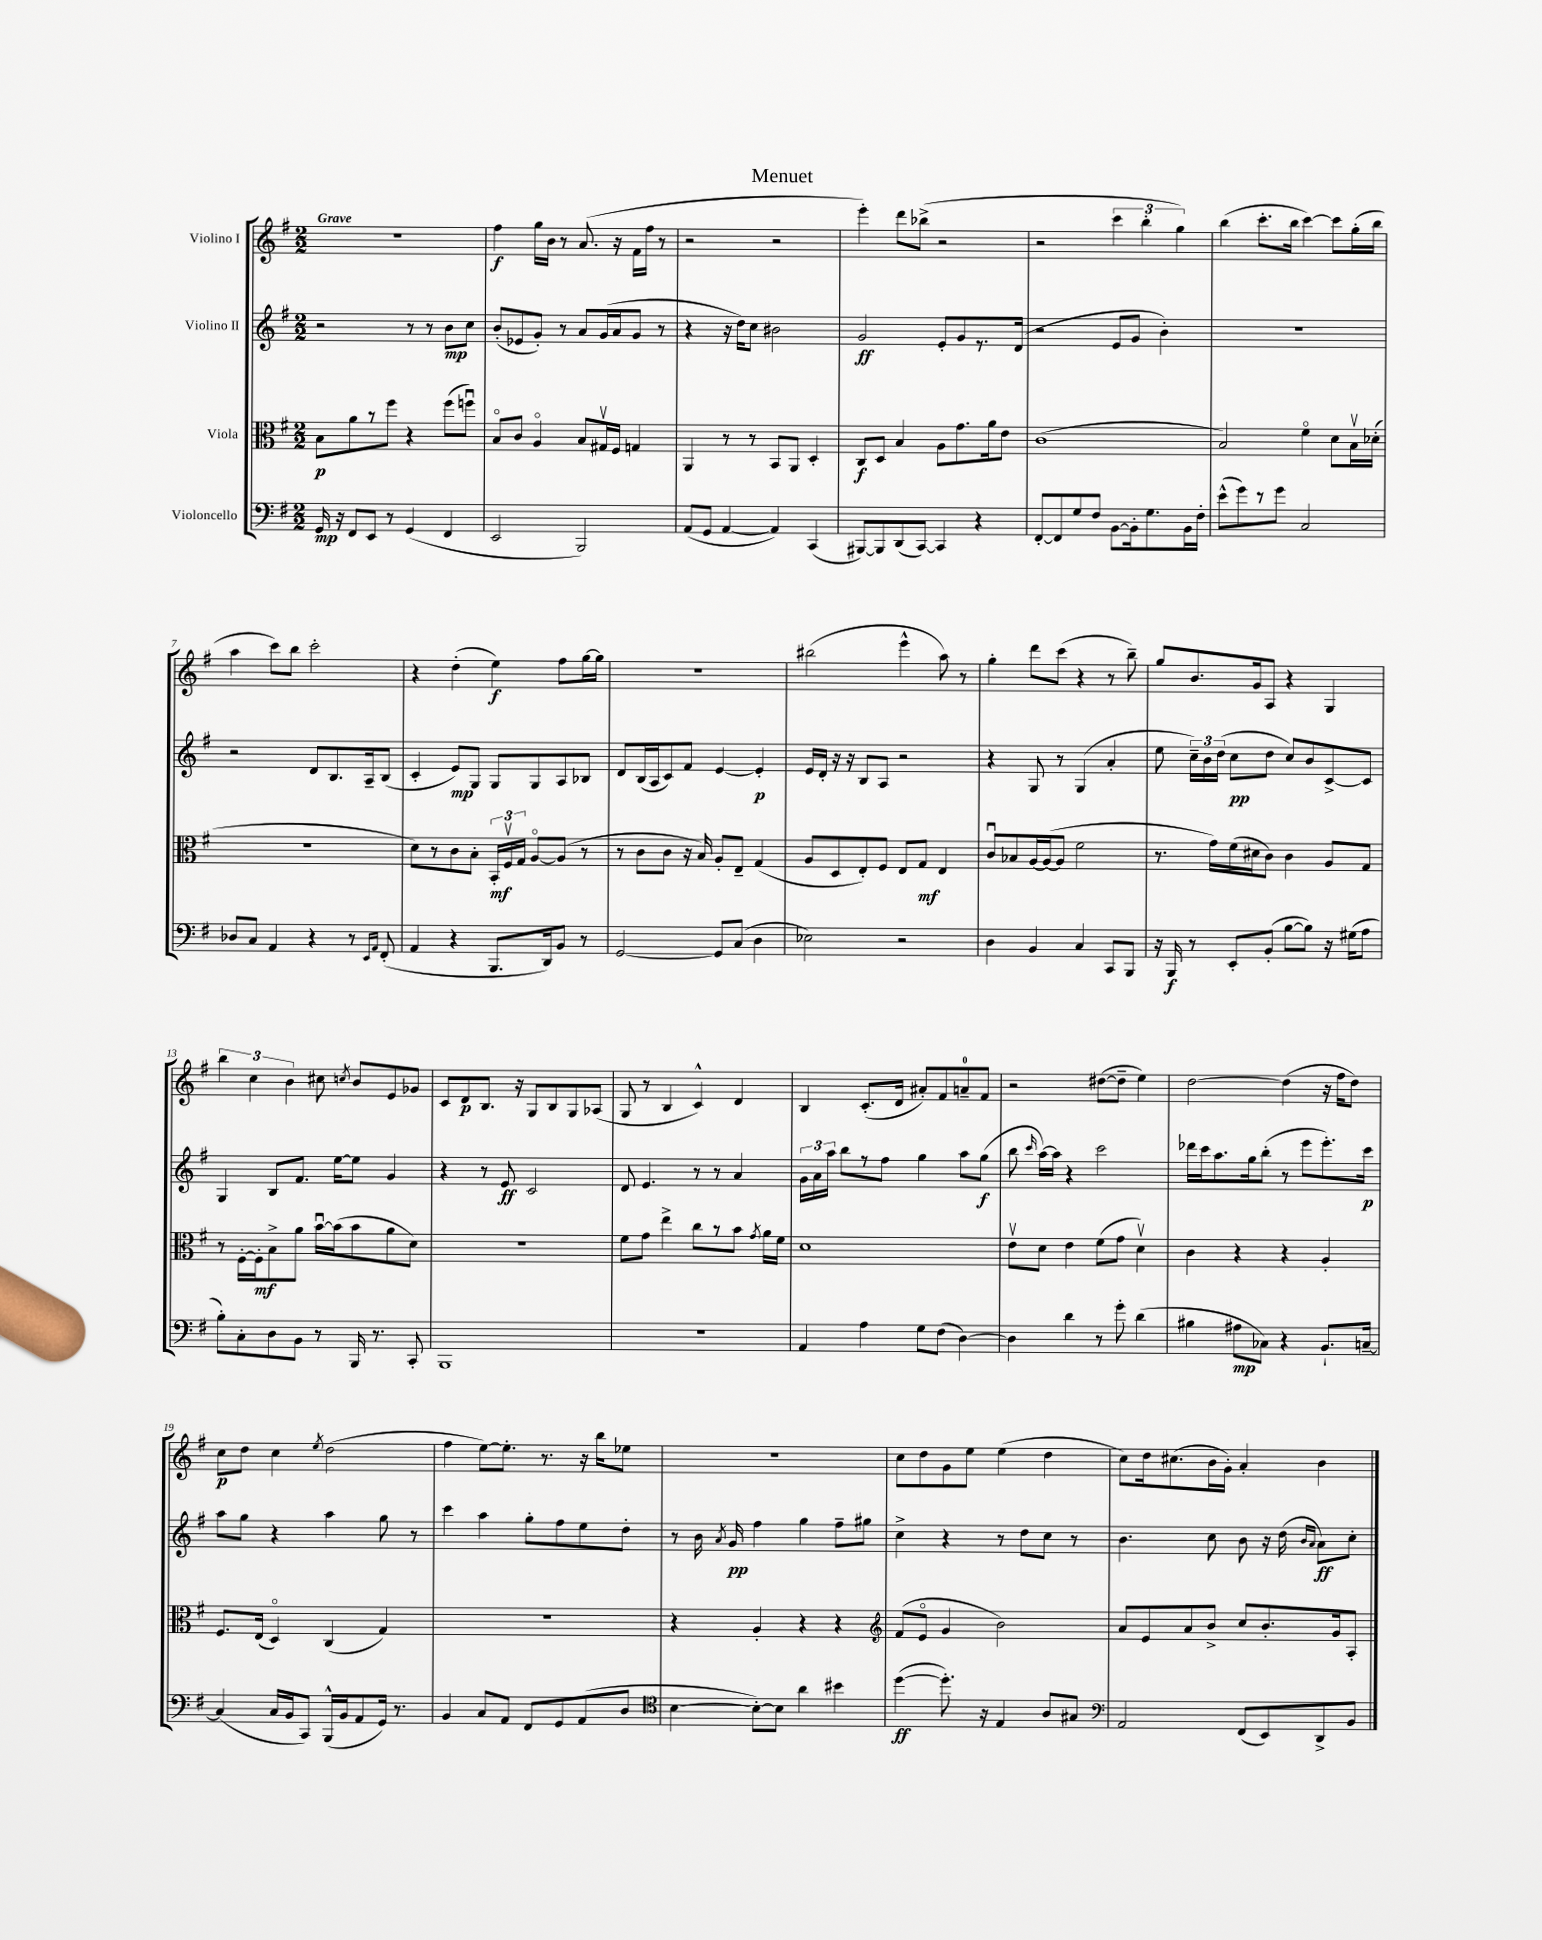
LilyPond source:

\header { title = "Menuet" }
<<
\new StaffGroup <<
\new Staff = "s0" \with { instrumentName = "Violino I" } {
    \clef treble \key g \major \numericTimeSignature \time 2/2 \tempo "Grave"
    \autoBeamOff R1 |
    fis''4\f g''16[ b'16] r8 a'8.( r16 fis'16[ fis''16] r8 |
    r2 r2 |
    e'''4-.) d'''8[ bes''8]->( r2 |
    r2 \tuplet 3/2 { c'''4 b''4-. g''4) } |
    b''4( c'''8.[-. b''16] c'''4~) c'''8[ g''16-.( b''16] |
    a''4 c'''8[) b''8] c'''2-. |
    r4 d''4-.( e''4\f) fis''8[ g''16~ g''16] |
    R1 |
    bis''2( e'''4-^ a''8) r8 |
    g''4-. d'''8[ c'''8]( r4 r8 b''8--) |
    g''8[ b'8. g'16 a8] r4 g4 |
    \tuplet 3/2 { b''4 c''4 b'4 } cis''8 \acciaccatura { c''8 } b'8[ e'8 ges'8] |
    c'8[ d'8\p b8.] r16 g8[ b8 g8 aes8]( |
    g8 r8 b4 c'4-^) d'4 |
    b4 c'8.[-.( d'16] ais'8[-.) fis'8 a'8-0-- fis'8] |
    r2 dis''8[~( dis''8]-- e''4) |
    d''2~ d''4( r16 fis''16[ d''8]) |
    c''8[\p d''8] c''4 \acciaccatura { e''8 } d''2( |
    fis''4 e''8[~) e''8.]-. r8. r16 b''16[ ees''8] |
    r1 |
    c''8[ d''8 g'8 e''8] e''4( d''4 |
    c''8[) d''16 cis''8.( b'16 g'16]-.) a'4-. b'4 \bar "|." |
}
\new Staff = "s1" \with { instrumentName = "Violino II" } {
    \clef treble \key g \major \numericTimeSignature \time 2/2
    \autoBeamOff r2 r8 r8 b'8[\mp c''8] |
    b'8[-.( ees'8 g'8]-.) r8 a'8[ g'16( a'16 g'8] r8 |
    r4 r16 d''16[) c''8] bis'2 |
    g'2\ff e'8[-. g'8 r8. d'16]( |
    r2 e'8[ g'8] b'4-.) |
    R1 |
    r2 d'8[ b8. a16-- b8]( |
    c'4-. e'8[\mp) g8] g8[ g8 a8 bes8] |
    d'8[ b16( a16 c'8) fis'8] e'4~ e'4-.\p |
    e'16[ d'16]-. r16 r16 b8[ a8] r2 |
    r4 g8 r8 g4( a'4-. |
    e''8 \tuplet 3/2 { c''16[--) b'16 d''16]( } c''8[\pp d''8] c''8[) b'8 c'8~-> c'8] |
    g4 b8[ fis'8.] e''16[~ e''8] g'4 |
    r4 r8 e'8\ff c'2 |
    d'8 e'4. r8 r8 a'4 |
    \tuplet 3/2 { g'16[ a'16 a''16] } b''8[ r8 fis''8] g''4 a''8[ g''8]\f( |
    b''8 \grace { c'''16 } a''16[~) a''16] r4 c'''2 |
    des'''16[ c'''16 a''8. g''16 b''8]-.( r8 e'''8[ e'''8.-.) c'''16]\p |
    a''8[ g''8] r4 a''4 g''8 r8 |
    c'''4 a''4 g''8[-. fis''8 e''8 d''8]-. |
    r8 b'16 \acciaccatura { a'8 } g'16\pp fis''4 g''4 fis''8[-- gis''8] |
    c''4-> r4 r8 d''8[ c''8] r8 |
    b'4. c''8 b'8 r16 d''16( \grace { b'16[ a'16] } a'8[\ff) c''8]-. \bar "|." |
}
\new Staff = "s2" \with { instrumentName = "Viola" } {
    \clef alto \key g \major \numericTimeSignature \time 2/2
    \autoBeamOff b8[\p a'8 r8 fis''8] r4 fis''8[( f''8]\downbow) |
    b8[\flageolet c'8] a4\flageolet b8[ gis16\upbow fis16] g4 |
    a,4 r8 r8 b,8[ a,8] d4-. |
    c8[\f d8] b4 a8[ g'8. a'16 e'8] |
    c'1( |
    b2) fis'4\flageolet d'8[ b16\upbow des'16]-.( |
    r1 |
    d'8[) r8 c'8 b8]-. \tuplet 3/2 { b,16[-.\mf fis16\upbow g16] } a8[~\flageolet a8]( r8 |
    r8 c'8[ c'8] r16 b16) a8[-. e8]-- g4( |
    a8[ d8 e8-.) fis8] e8[ g8]\mf e4 |
    c'8[\downbow bes8 a16~ a16~( a8] fis'2 |
    r8. g'16[) fis'16( dis'16 c'8]) c'4 a8[ g8] |
    r8 fis16[~-. fis16-.\mf b8-> a'8] b'16[~\downbow b'16( b'8 a'8 d'8]) |
    R1 |
    fis'8[ g'8] e''4-> c''8[ r8 b'8] \acciaccatura { g'8 } a'16[ fis'16] |
    d'1 |
    e'8[\upbow d'8] e'4 fis'8[( g'8] d'4\upbow) |
    c'4 r4 r4 a4-. |
    fis8.[ e16]( d4\flageolet) c4( g4) |
    r1 |
    r4 a4-. r4 r4 |
    \clef treble fis'8[( e'8]\flageolet g'4 b'2) |
    a'8[ e'8 a'8 b'8]-> c''8[ b'8.-. g'16 a8]-. \bar "|." |
}
\new Staff = "s3" \with { instrumentName = "Violoncello" } {
    \clef bass \key g \major \numericTimeSignature \time 2/2
    \autoBeamOff g,16\mp r16 fis,8[ e,8] r8 g,4( fis,4 |
    e,2 b,,2) |
    a,8[( g,8] a,4~ a,4) c,4( |
    bis,,8[~) bis,,8 d,8( c,8]~) c,4 r4 |
    fis,8[~-. fis,8 g8 fis8] b,8[~ b,16-. g8. b,16 fis16]-. |
    e'8[-^( g'8) r8 g'8] c2 |
    des8[ c8] a,4 r4 r8 \grace { e,16[ a,16] } fis,8-.( |
    a,4 r4 b,,8.[ d,16) b,8] r8 |
    g,2~ g,8[ c8]( d4 |
    ees2) r2 |
    d4 b,4 c4 c,8[ b,,8] |
    r16 b,,16\f r8 e,8[-. b,8]-.( b8[~ b8]) r16 gis16[( a8] |
    b8[-.) c8-. d8 b,8] r8 b,,16 r8. c,8-. |
    b,,1 |
    R1 |
    a,4 a4 g8[ fis8]( d4~) |
    d4 d'4 r8 g'8-. d'4( |
    bis4 ais8[\mp ces8]) r4 b,8.[-! c16]~-- |
    c4( c16[ b,16 c,8]) b,,16[-^( b,16 a,8 g,16]) r8. |
    b,4 c8[ a,8] fis,8[ g,8 a,8( d8] |
    \clef tenor b4~ b8[~-.) b8] a'4 bis'4 |
    d''4~\ff( d''8.-.) r16 e4 a8[ gis8] |
    \clef bass a,2 fis,8[( e,8) d,8-> b,8] \bar "|." |
}
>>
>>
